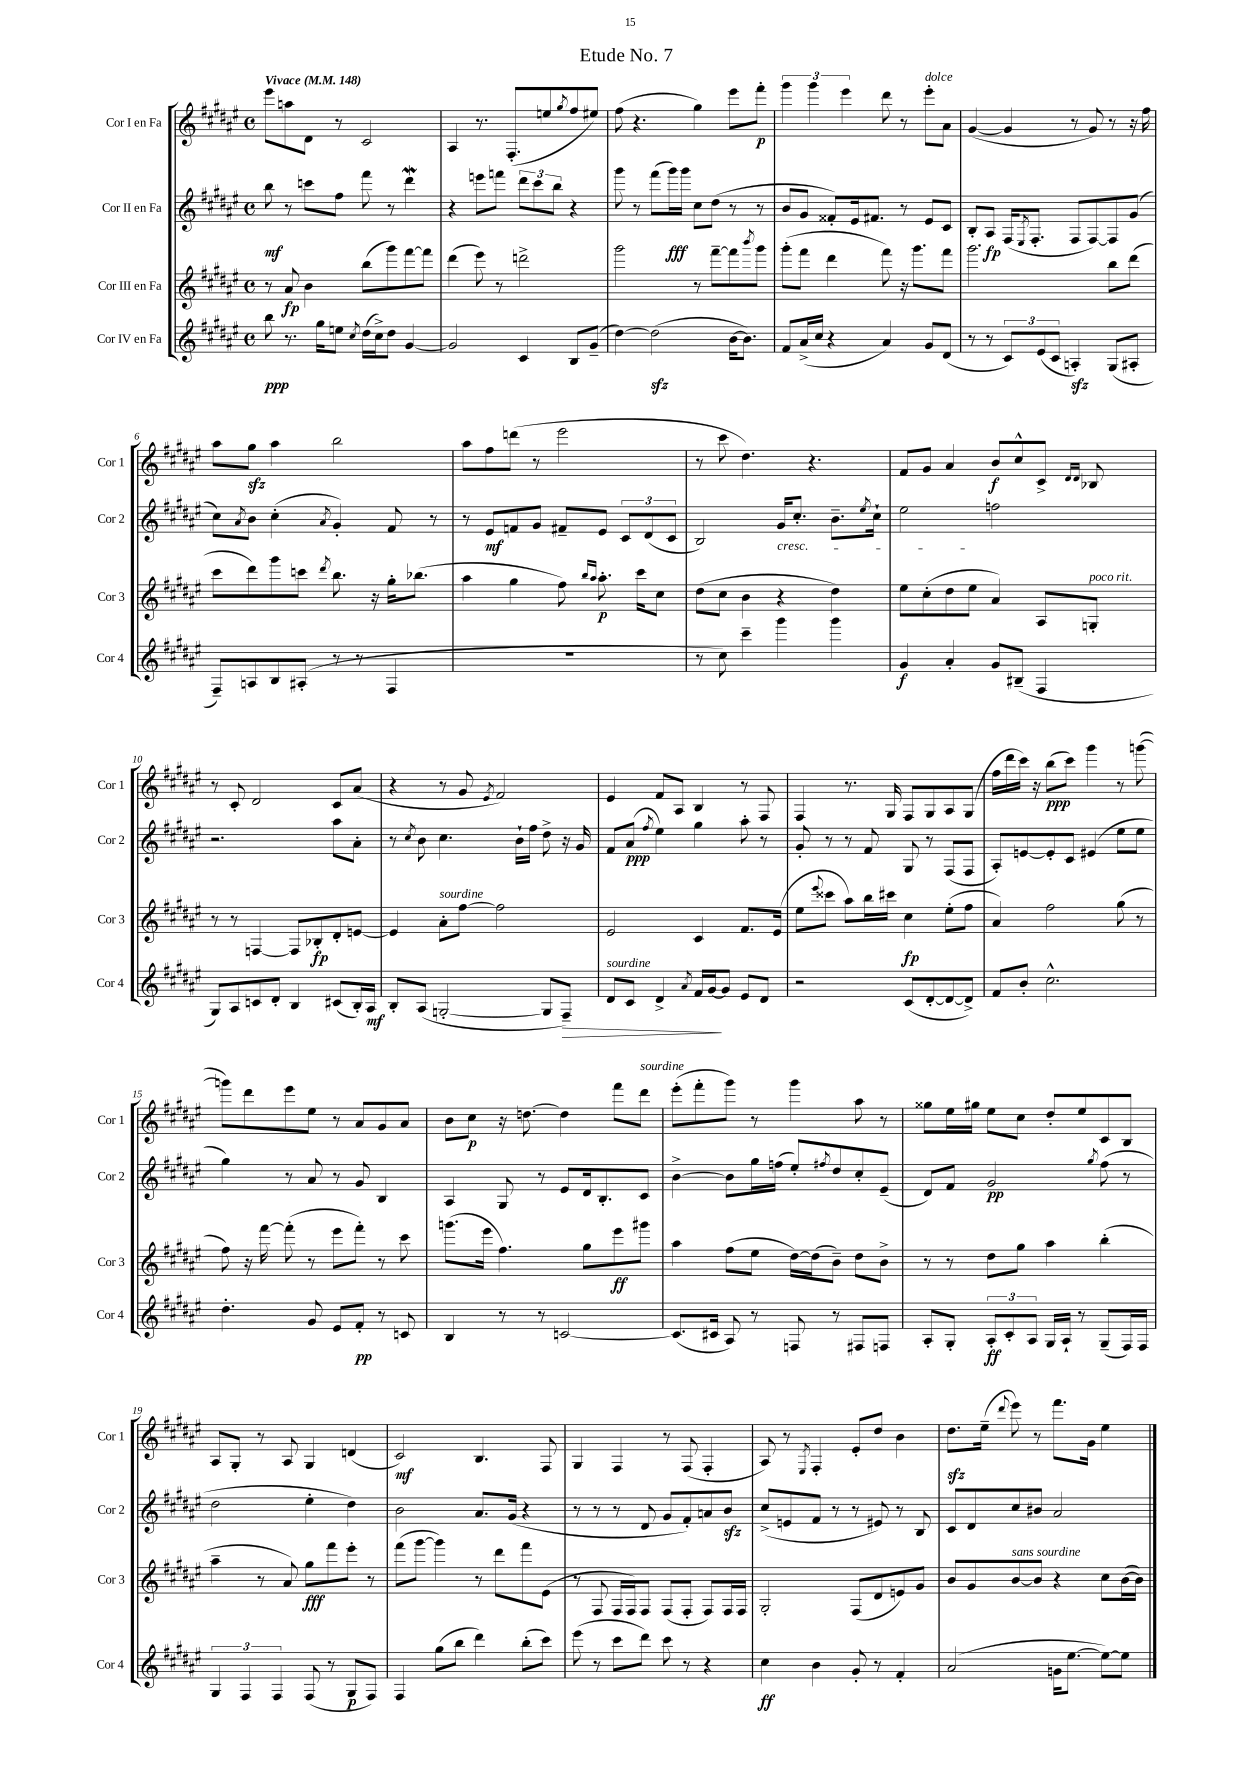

**kern	**dynam	**kern	**dynam	**kern	**dynam	**kern	**dynam
*part4	*part4	*part3	*part3	*part2	*part2	*part1	*part1
*staff4	*staff4	*staff3	*staff3	*staff2	*staff2	*staff1	*staff1
*I"Cor IV en Fa	*	*I"Cor III en Fa	*	*I"Cor II en Fa	*	*I"Cor I en Fa	*
*I'Cor 4	*	*I'Cor 3	*	*I'Cor 2	*	*I'Cor 1	*
*clefG2	*	*clefG2	*	*clefG2	*	*clefG2	*
*k[f#c#g#d#a#e#]	*	*k[f#c#g#d#a#e#]	*	*k[f#c#g#d#a#e#]	*	*k[f#c#g#d#a#e#]	*
*M4/4	*	*M4/4	*	*M4/4	*	*M4/4	*
*met(c)	*	*met(c)	*	*met(c)	*	*met(c)	*
*MM148	*	*MM148	*	*MM148	*	*MM148	*
=1	=1	=1	=1	=1	=1	=1	=1
!	!	!	!	!	!	!LO:TX:a:B:t=Vivace	!
8bb\	ppp	8r	.	8bb\	mf	8eee#\L	.
8.r	.	8a#/	fp	8r	.	8aan\	.
.	.	4b\	.	8cccn\L	.	8d#\J	.
16gg#\KL	.	.	.	.	.	.	.
8een\J	.	.	.	8ff#\J	.	8r	.
8qcc#/	.	.	.	.	.	.	.
(16dd#\LL	.	(8bb\L	.	8fff#\	.	2c#/	.
16cc#^\J)	.	.	.	.	.	.	.
8dd#\J	.	8ggg#\)	.	8r	.	.	.
[4g#/	.	[8fff#\	.	4ddd#W\	.	.	.
.	.	8fff#\J]	.	.	.	.	.
=2	=2	=2	=2	=2	=2	=2	=2
2g#/]	.	(4ddd#\	.	4r	.	4A#/	.
.	.	8eee#\)	.	8eeen\L	.	8.r	.
.	.	8r	.	8fffn\J	.	.	.
.	.	.	.	.	.	(8.F#'/L	.
4c#/	.	2dddn^\	.	12ddd#\L	.	.	.
.	.	.	.	12ccc#\	.	.	.
.	.	.	.	.	.	8een/	.
.	.	.	.	12bb\J	.	.	.
.	.	.	.	.	.	8qgg#/	.
8B/L	.	.	.	4r	.	8ff#/	.
(8g#~/J	.	.	.	.	.	8ee#X/J)	.
=3	=3	=3	=3	=3	=3	=3	=3
[4dd#\)	.	2ggg#\	.	8ggg#\	.	(8ff#\	.
.	.	.	.	8r	.	4.r	.
(2dd#zz\]	.	.	.	(8fff#\L	.	.	.
.	.	.	.	16ggg#\L)	fff	.	.
.	.	.	.	16ggg#\JJ	.	.	.
.	.	8r	.	8cc#\L	.	4gg#\)	.
.	.	[8fff#~\L	.	(8dd#\J	.	.	.
[16b\KL	.	8fff#\]	.	8r	.	8eee#\L	.
8.b\J])	.	.	.	.	.	.	.
.	.	8qbbb/	.	.	.	.	.
.	.	8ggg#\J	.	8r	.	8fff#'\J	p
=4	=4	=4	=4	=4	=4	=4	=4
8f#/L	.	(8ggg#'\L	.	8b/L	.	6ggg#\	.
(16a#^/L	.	8fff#\J	.	8g#/J	.	.	.
.	.	.	.	.	.	6ggg#\	.
16cc#/JJ	.	.	.	.	.	.	.
4r	.	4ddd#\	.	8f##X'/L)	.	.	.
.	.	.	.	.	.	6eee#\	.
.	.	.	.	16e#/k	.	.	.
.	.	.	.	8.f#X/J	.	.	.
4a#/)	.	8fff#\)	.	.	.	8ddd#\	.
.	.	16r	.	8r	.	8r	.
.	.	8.ggg#\L	.	.	.	.	.
!	!	!	!	!	!	!LO:TX:a:i:t=dolce	!
8g#/L	.	.	.	8e#/L	.	8eee#'\L	.
(8d#/J	.	8fff#\J	.	8c#/J	.	8a#\J	.
=5	=5	=5	=5	=5	=5	=5	=5
8r	.	2.ggg#\	.	8B'/L	.	([4g#/	.
8r	.	.	.	8A#/J	fp	.	.
12c#/L)	.	.	.	(16F#/KL	.	4g#/]	.
.	.	.	.	8qE#/	.	.	.
.	.	.	.	8.F#'/J	.	.	.
(12e#/	.	.	.	.	.	.	.
12c#/J	.	.	.	.	.	.	.
4Anzz'/)	.	.	.	8F#/L	.	8r	.
.	.	.	.	[8F#/)	.	8g#/)	.
(8G#/L	.	8bb\L	.	8F#/]	.	8r	.
8A#X'/J	.	(8ddd#\J	.	(8g#/J	.	16r	.
.	.	.	.	.	.	16ff#\	.
!!LO:LB:g=z
=6	=6	=6	=6	=6	=6	=6	=6
8F#~/L)	.	8ccc#\L	.	8cc#\L)	.	8aa#\L	.
.	.	.	.	8qa#/	.	.	.
8An/	.	8ddd#\)	.	8b\J	.	8gg#zz\J	.
8B/	.	8ggg#\	.	(4cc#'\	.	4aa#\	.
(8A#X'/J	.	8cccn\J	.	.	.	.	.
.	.	8qddd#/	.	8qa#/	.	.	.
8r	.	8.bb\	.	4g#'/)	.	2bb\	.
8r	.	.	.	.	.	.	.
.	.	16r	.	.	.	.	.
4F#/	.	16gg#'\KL	.	8f#/	.	.	.
.	.	(8.bb-X\J	.	.	.	.	.
.	.	.	.	8r	.	.	.
=7	=7	=7	=7	=7	=7	=7	=7
1r	.	4aa#\	.	8r	.	8aa#\L	.
.	.	.	.	8e#/L	mf	8ff#\	.
.	.	4gg#\	.	8fn/	.	(8dddn\J	.
.	.	.	.	8g#/J	.	8r	.
.	.	8ff#\)	.	8f#X~/L	.	2eee#\	.
.	.	16qqbb/LL	.	.	.	.	.
.	.	16qqaa#/JJ	.	.	.	.	.
.	.	8.aa#'\	p	8e#/J	.	.	.
.	.	.	.	12c#/L	.	.	.
.	.	16ccc#\KL	.	.	.	.	.
.	.	.	.	(12d#/	.	.	.
.	.	8cc#\J	.	.	.	.	.
.	.	.	.	12c#/J	.	.	.
=8	=8	=8	=8	=8	=8	=8	=8
8r	.	(8dd#\L	.	2B/)	.	8r	.
8cc#\)	.	8cc#\J	.	.	.	8ccc#\	.
4ccc#~\	.	4b\	.	.	.	4.dd#\)	.
!	!	!	!	!LO:TX:b:i:t=cresc.	!	!	!
4ggg#\	.	4r	.	16g#/KL	.	.	.
.	.	.	.	8.cc#'/J	.	.	.
.	.	.	.	.	.	4.r	.
4ggg#\	.	4dd#\)	.	8.b~\L	.	.	.
.	.	.	.	8qee#/	.	.	.
.	.	.	.	16cc#`\Jk	.	.	.
=9	=9	=9	=9	=9	=9	=9	=9
4g#/	f	8ee#\L	.	2ee#\	.	8f#/L	.
.	.	(8cc#'\	.	.	.	8g#/J	.
4a#'/	.	8dd#\	.	.	.	4a#/	.
.	.	8ee#\J	.	.	.	.	.
8g#/L	.	4a#/)	.	2ffn\	.	8b/L	f
(8B#X~/J	.	.	.	.	.	8cc#^^/	.
4F#/	.	8A#/L	.	.	.	8c#^/J	.
.	.	.	.	.	.	16qqd#/LL	.
.	.	.	.	.	.	16qqd#/JJ	.
!	!	!LO:TX:a:i:t=poco rit.	!	!	!	!	!
.	.	8Gn'/J	.	.	.	8B-X/	.
!!LO:LB:g=z
=10	=10	=10	=10	=10	=10	=10	=10
8G#/L)	.	8r	.	2.r	.	8r	.
8A#/	.	8r	.	.	.	8c#'/	.
8cn/	.	[4Fn/	.	.	.	2d#/	.
8d#'/J	.	.	.	.	.	.	.
4B/	.	8F/L]	.	.	.	.	.
.	.	8B-X'/	fp	.	.	.	.
(8c#X/L	.	8d#'/	.	8aa#\L	.	8c#/L	.
16B'/L)	.	[8en/J	.	8a#'\J	.	(8a#/J	.
16A#/JJ	mf	.	.	.	.	.	.
=11	=11	=11	=11	=11	=11	=11	=11
8B'/L	.	4e/]	.	8r	.	4r	.
.	.	.	.	8qcc#/	.	.	.
(8A#/J	.	.	.	8b\	.	.	.
!	!	!LO:TX:a:i:t=sourdine	!	!	!	!	!
[2Gn'/	.	8a#'\L	.	4.cc#\	.	8r	.
.	.	[8ff#\J	.	.	.	8g#/	.
.	.	.	.	.	.	8qe#/	.
.	.	2ff#\]	.	.	.	2f#/)	.
.	.	.	.	16b`\LL	.	.	.
.	.	.	.	16ff#\JJ	.	.	.
8G/L]	.	.	.	8dd#^\	.	.	.
!	!LO:HP:b	!	!	!	!	!	!
8F#~/J)	>	.	.	16r	.	.	.
.	.	.	.	16g#/	.	.	.
=12	=12	=12	=12	=12	=12	=12	=12
!LO:TX:a:i:t=sourdine	!	!	!	!	!	!	!
8d#/L	.	2e#/	.	8f#/L	.	4e#/	.
8c#/J	.	.	.	(8a#/J	ppp	.	.
.	.	.	.	8qff#/	.	.	.
4d#^/	.	.	.	4ee#\)	.	8f#/L	.
.	.	.	.	.	.	8A#/J	.
8qa#/	.	.	.	.	.	.	.
16f#/LL	.	4c#/	.	4gg#\	.	4B/	.
[16g#/J	.	.	.	.	.	.	.
8g#/J]	]	.	.	.	.	.	.
8e#/L	.	8.f#/L	.	8aa#'\	.	8r	.
8d#/J	.	.	.	8r	.	8F#/	.
.	.	(16e#/Jk	.	.	.	.	.
=13	=13	=13	=13	=13	=13	=13	=13
2r	.	8ee#\L	.	8g#'/	.	4F#/	.
.	.	8qqeee#/	.	.	.	.	.
.	.	8ccc##X\J	.	8r	.	.	.
.	.	8aa#\L)	.	8r	.	8.r	.
.	.	16bb\L	.	8f#/	.	.	.
.	.	16ccc#X\JJ	.	.	.	16G#/	.
(8c#/L	.	4cc#\	fp	8G#/	.	8F#/L	.
[8d#'/	.	.	.	8r	.	8G#/	.
8d#/_	.	(8ee#'\L	.	(8F#/L	.	8A#/	.
8d#^/J])	.	8ff#\J	.	8F#/J	.	(8G#/J	.
=14	=14	=14	=14	=14	=14	=14	=14
8f#/L	.	4a#/)	.	8A#'/L)	.	16ff#\LL	.
.	.	.	.	.	.	16ddd#\	.
8b'/J	.	.	.	[8en/	.	16ccc#\JJ)	.
.	.	.	.	.	.	16r	.
2.cc#^^\	.	2ff#\	.	8e'/]	.	(8bb\L	ppp
.	.	.	.	8c#/J	.	8ccc#\J)	.
.	.	.	.	(4e#X/	.	4ggg#\	.
.	.	(8gg#\	.	8ee#\L	.	8r	.
.	.	8r	.	8ee#\J	.	([8gggn\	.
!!LO:LB:g=z
=15	=15	=15	=15	=15	=15	=15	=15
4.dd#'\	.	8ff#\)	.	4gg#\)	.	8gggn\L])	.
.	.	16r	.	.	.	8ddd#\	.
.	.	[16fff#\	.	.	.	.	.
.	.	(8fff#'\]	.	8r	.	8eee#\	.
8g#/	.	8r	.	8a#/	.	8ee#\J	.
8e#/L	.	8eee#\L	.	8r	.	8r	.
8f#'/J	pp	8fff#'\J)	.	8g#/	.	8a#/L	.
8r	.	8r	.	4B/	.	8g#/	.
8cn/	.	8ccc#\	.	.	.	8a#/J	.
=16	=16	=16	=16	=16	=16	=16	=16
4B/	.	(8.gggn\L	.	4A#/	.	8b\L	.
.	.	.	.	.	.	8cc#\J	p
.	.	16eee#\Jk	.	.	.	.	.
8r	.	4.ff#\)	.	8G#/	.	16r	.
.	.	.	.	.	.	[8.ddn\	.
8r	.	.	.	8r	.	.	.
[2cn/	.	.	.	8e#/L	.	4dd\]	.
.	.	8gg#\L	.	16d#/k	.	.	.
.	.	.	.	8.B'/	.	.	.
.	.	8eee#\	ff	.	.	8fff#\L	.
!	!	!	!	!	!	!LO:TX:a:i:t=sourdine	!
.	.	8ggg#X\J	.	8c#/J	.	8ddd#\J	.
=17	=17	=17	=17	=17	=17	=17	=17
(8.c/L]	.	4aa#\	.	[4b^\	.	(8eee#'\L	.
.	.	.	.	.	.	8fff#'\	.
16c#X/Jk	.	.	.	.	.	.	.
8A#/)	.	(8ff#\L	.	8b\L]	.	8ggg#\J)	.
8r	.	8ee#\J	.	16gg#\L	.	8r	.
.	.	.	.	(16ffn\JJ	.	.	.
8Fn/	.	[16dd#\LL)	.	8ee#'/L)	.	4ggg#\	.
.	.	(16dd#\J]	.	.	.	.	.
.	.	.	.	8qff#X/	.	.	.
8r	.	8b~\J)	.	8dd#/	.	.	.
8F#X/L	.	8dd#\L	.	8cc#'/	.	8aa#\	.
8Fn/J	.	8b^\J	.	(8e#~/J	.	8r	.
=18	=18	=18	=18	=18	=18	=18	=18
8A#'/L	.	8r	.	8d#/L)	.	8gg##X\L	.
8G#'/J	.	8r	.	8f#/J	.	16ee#\L	.
.	.	.	.	.	.	16gg#X\JJ	.
12A#'/L	ff	8dd#\L	.	2g#/	pp	8ee#\L	.
12c#'/	.	.	.	.	.	.	.
.	.	8gg#\J	.	.	.	8cc#\J	.
12A#/J	.	.	.	.	.	.	.
16G#/LL	.	4aa#\	.	.	.	8dd#'/L	.
16A#`/JJ	.	.	.	.	.	.	.
8r	.	.	.	.	.	8ee#/	.
.	.	.	.	8qgg#/	.	.	.
(8G#~/L	.	(4bb'\	.	(8ff#\	.	8c#/	.
16F#/L)	.	.	.	8r	.	8B/J	.
16F#/JJ	.	.	.	.	.	.	.
!!LO:LB:g=z
=19	=19	=19	=19	=19	=19	=19	=19
6G#/	.	4aa#~\	.	2dd#\	.	8A#/L	.
.	.	.	.	.	.	8G#'/J	.
6F#/	.	.	.	.	.	.	.
.	.	8r	.	.	.	8r	.
6F#/	.	.	.	.	.	.	.
.	.	8a#/)	.	.	.	8A#/	.
(8F#/	.	8gg#\L	fff	4ee#'\	.	4G#/	.
8r	.	8fff#\	.	.	.	.	.
8G#/L	p	8eee#'\J	.	4dd#\)	.	(4dn/	.
8F#/J)	.	8r	.	.	.	.	.
=20	=20	=20	=20	=20	=20	=20	=20
4F#/	.	(8fff#\L	.	2b\	.	2c#/)	mf
.	.	[8ggg#\J	.	.	.	.	.
(8gg#\L	.	4ggg#\])	.	.	.	.	.
8bb\J	.	.	.	.	.	.	.
4ddd#\)	.	8r	.	8.a#/L	.	4.B/	.
.	.	8ddd#\L	.	.	.	.	.
.	.	.	.	(16g#/Jk	.	.	.
(8bb'\L	.	8fff#\	.	4r	.	.	.
8ccc#\J)	.	(8e#\J	.	.	.	8F#/	.
=21	=21	=21	=21	=21	=21	=21	=21
(8eee#\	.	8r	.	8r	.	4G#/	.
8r	.	8F#/	.	8r	.	.	.
8ccc#\L	.	16F#/LL	.	8r	.	4F#/	.
.	.	16F#/J)	.	.	.	.	.
8ddd#\J)	.	8F#/J	.	8d#/	.	.	.
8ccc#\	.	(8F#/L	.	8g#/L	.	8r	.
8r	.	8F#'/J	.	8f#'/)	.	(8F#/	.
4r	.	8F#/L)	.	8an/	.	4F#'/	.
.	.	16F#/L	.	8bzz/J	.	.	.
.	.	16F#/JJ	.	.	.	.	.
=22	=22	=22	=22	=22	=22	=22	=22
4cc#\	ff	2G#'/	.	(8cc#^/L	.	8A#/)	.
.	.	.	.	8en/	.	8r	.
.	.	.	.	.	.	8qE#/	.
4b\	.	.	.	8f#/J	.	4F#'/	.
.	.	.	.	8r	.	.	.
8g#'/	.	(8F#/L	.	8r	.	8e#'/L	.
8r	.	8d#/	.	8e#X/)	.	8dd#/J	.
4f#'/	.	8en/)	.	8r	.	4b\	.
.	.	8g#/J	.	8B/	.	.	.
=23	=23	=23	=23	=23	=23	=23	=23
(2a#/	.	8b/L	.	8c#/L	.	8.dd#zz\L	.
.	.	8g#/	.	8d#/	.	.	.
.	.	.	.	.	.	(16ee#~\Jk	.
.	.	.	.	.	.	8qqddd#/	.
!	!	!LO:TX:a:i:t=sans sourdine	!	!	!	!	!
.	.	[8b/	.	8cc#/	.	8eee#\)	.
.	.	8b/J]	.	8b#X/J	.	8r	.
16gn\KL	.	4r	.	2a#/	.	8.fff#\L	.
[8.ee#\J	.	.	.	.	.	.	.
.	.	.	.	.	.	16g#\Jk	.
8ee#\L_)	.	8cc#\L	.	.	.	4ee#\	.
8ee#\J]	.	([16b\L	.	.	.	.	.
.	.	16b\JJ])	.	.	.	.	.
==	==	==	==	==	==	==	==
*-	*-	*-	*-	*-	*-	*-	*-
